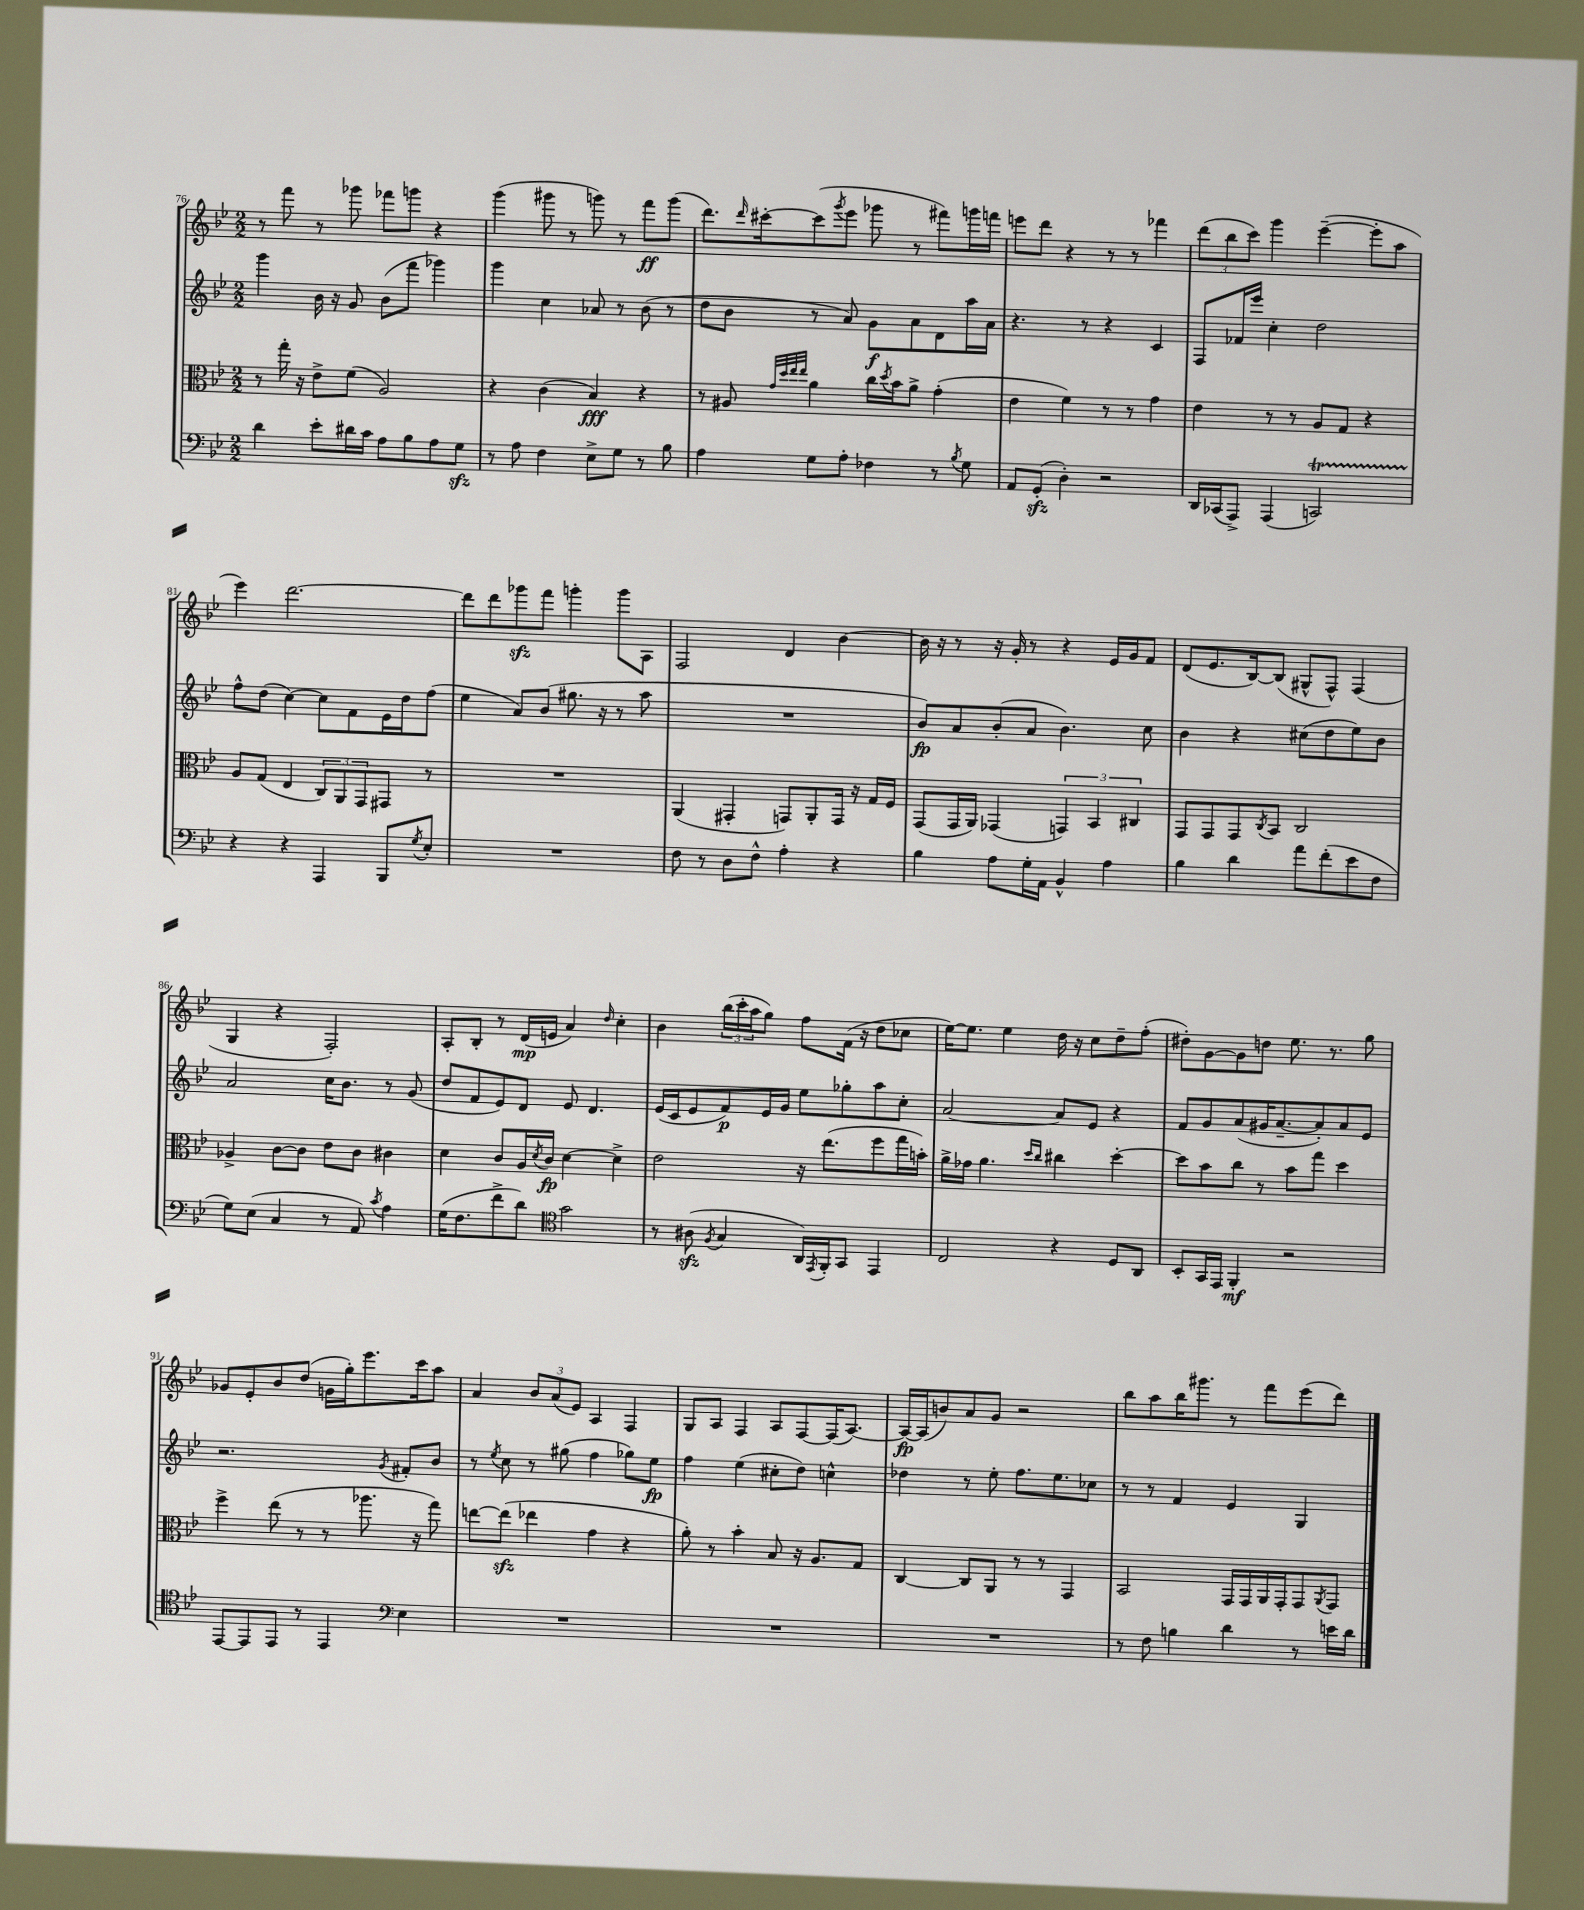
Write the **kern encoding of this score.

**kern	**dynam	**kern	**dynam	**kern	**dynam	**kern	**dynam
*part4	*part4	*part3	*part3	*part2	*part2	*part1	*part1
*staff4	*staff4	*staff3	*staff3	*staff2	*staff2	*staff1	*staff1
*clefF4	*	*clefC3	*	*clefG2	*	*clefG2	*
*k[b-e-]	*	*k[b-e-]	*	*k[b-e-]	*	*k[b-e-]	*
*M2/2	*	*M2/2	*	*M2/2	*	*M2/2	*
=76	=76	=76	=76	=76	=76	=76	=76
4d\	.	8r	.	4ggg\	.	8r	.
.	.	16gg'\	.	.	.	8fff\	.
.	.	16r	.	.	.	.	.
8e-'\L	.	8e-^\L	.	16b-\	.	8r	.
.	.	.	.	16r	.	.	.
16d#X\L	.	(8f\J	.	8g/	.	8ggg-X\	.
16c\JJ	.	.	.	.	.	.	.
8A\L	.	2A/)	.	(8b-\L	.	8fff-X\L	.
8B-\	.	.	.	8fff\J	.	8gggn\J	.
8A\	.	.	.	4ggg-X\)	.	4r	.
8Gzz\J	.	.	.	.	.	.	.
=77	=77	=77	=77	=77	=77	=77	=77
8r	.	4r	.	4ggg\	.	(4ggg\	.
8A\	.	.	.	.	.	.	.
4F\	.	(4c\	.	4cc\	.	8ggg#X\	.
.	.	.	.	.	.	8r	.
8E-^\L	.	4B-/)	fff	8a-X/	.	8gggn\)	.
8G\J	.	.	.	8r	.	8r	.
8r	.	4r	.	(8b-\	.	8fff\L	ff
8B-\	.	.	.	8r	.	(8ggg\J	.
=78	=78	=78	=78	=78	=78	=78	=78
4A\	.	8r	.	8dd\L	.	8.ddd\L)	.
.	.	8A#X/	.	8b-\J	.	.	.
.	.	.	.	.	.	16qqddd/	.
.	.	.	.	.	.	[16ccc#X'\k	.
.	.	32qqg/LLL	.	.	.	.	.
.	.	32qqdd/	.	.	.	.	.
.	.	32qqee-/	.	.	.	.	.
.	.	32qqee-/JJJ	.	.	.	.	.
8G\L	.	4a\	.	8r	.	(8ccc#\]	.
.	.	.	.	.	.	8qggg/	.
8A'\J	.	.	.	8a/)	.	8eee-\J	.
4F-X\	.	16cc\LL	.	8g\L	f	8ggg-X\	.
.	.	8qdd/	.	.	.	.	.
.	.	16b-\J	.	.	.	.	.
.	.	8a^\J	.	8a\	.	8r	.
8r	.	(4g'\	.	8d\	.	8fff#X\L)	.
8qB-/	.	.	.	.	.	.	.
8G\	.	.	.	16aa\L	.	16gggn\L	.
.	.	.	.	16a\JJ	.	16fffn\JJ	.
=79	=79	=79	=79	=79	=79	=79	=79
8AA/L	.	4e-\	.	4.r	.	8eeen\L	.
(8GGzz'/J	.	.	.	.	.	8ddd\J	.
4D'\)	.	4f\)	.	.	.	4r	.
.	.	.	.	8r	.	.	.
2r	.	8r	.	4r	.	8r	.
.	.	8r	.	.	.	8r	.
.	.	4g\	.	4c/	.	4fff-X\	.
=80	=80	=80	=80	=80	=80	=80	=80
16DD/LL	.	4e-\	.	8F/L	.	(12ddd\L	.
(16CC-X/J	.	.	.	.	.	.	.
.	.	.	.	.	.	12bb-\	.
8AAA^/J)	.	.	.	16f-X/L	.	.	.
.	.	.	.	.	.	12ccc\J)	.
.	.	.	.	16eee-/JJ	.	.	.
(4AAA/	.	8r	.	4cc'\	.	4ggg\	.
.	.	8r	.	.	.	.	.
2CCnT/)	.	8A/L	.	2dd\	.	([4eee-~\	.
.	.	8G/J	.	.	.	.	.
.	.	4r	.	.	.	8eee-'\L]	.
.	.	.	.	.	.	8aa\J	.
!!LO:LB:g=z
=81	=81	=81	=81	=81	=81	=81	=81
4r	.	8A/L	.	8ff^^\L	.	4eee-\)	.
.	.	(8G/J	.	(8dd\J	.	.	.
4r	.	4E-/	.	[4cc\)	.	[2.ddd\	.
4AAA/	.	12C/L)	.	8cc\L]	.	.	.
.	.	12AA/	.	.	.	.	.
.	.	.	.	8f\	.	.	.
.	.	12GG/	.	.	.	.	.
8BBB-/L	.	8GG#X/J	.	16e-\L	.	.	.
.	.	.	.	16dd\J	.	.	.
8qG/	.	.	.	.	.	.	.
8E-'/J	.	8r	.	(8ff\J	.	.	.
=82	=82	=82	=82	=82	=82	=82	=82
1r	.	1r	.	4ee-\	.	8ddd\L]	.
.	.	.	.	.	.	8ddd\	.
.	.	.	.	8a/L)	.	8ggg-Xzz\	.
.	.	.	.	(8b-/J	.	8fff\J	.
.	.	.	.	8.gg#X\	.	4gggn'\	.
.	.	.	.	16r	.	.	.
.	.	.	.	8r	.	8ggg\L	.
.	.	.	.	8aa\	.	8A\J	.
=83	=83	=83	=83	=83	=83	=83	=83
8F\	.	(4AA/	.	1r	.	2F/	.
8r	.	.	.	.	.	.	.
8D\L	.	4GG#X'/	.	.	.	.	.
8F^^\J	.	.	.	.	.	.	.
4A'\	.	8GGn/L)	.	.	.	4d/	.
.	.	8AA'/	.	.	.	.	.
4r	.	16GG/Jk	.	.	.	[4b-\	.
.	.	16r	.	.	.	.	.
.	.	16G/LL	.	.	.	.	.
.	.	16F/JJ	.	.	.	.	.
=84	=84	=84	=84	=84	=84	=84	=84
4B-\	.	(8GG/L	.	8b-/L)	fp	16b-\]	.
.	.	.	.	.	.	16r	.
.	.	16GG/L	.	8a/	.	8r	.
.	.	16AA/JJ)	.	.	.	.	.
8A\L	.	(4GG-X/	.	(8b-'/	.	16r	.
.	.	.	.	.	.	16g'/	.
16G'\L	.	.	.	8a/J	.	8r	.
16AA\JJ	.	.	.	.	.	.	.
4BB-^^/	.	6GGn/)	.	4.b-\)	.	4r	.
.	.	6BB-/	.	.	.	.	.
4A\	.	.	.	.	.	16e-/LL	.
.	.	.	.	.	.	16g/J	.
.	.	6C#X/	.	.	.	.	.
.	.	.	.	8cc\	.	8f/J	.
=85	=85	=85	=85	=85	=85	=85	=85
4B-\	.	8GG/L	.	4b-\	.	(8d/L	.
.	.	8GG/	.	.	.	8.e-/	.
4d\	.	8GG/	.	4r	.	.	.
.	.	.	.	.	.	[16B-/k)	.
.	.	8qC/	.	.	.	.	.
.	.	8BB-/J	.	.	.	(8B-/J]	.
8a\L	.	2C/	.	(8cc#X\L	.	8G#X^^/L	.
(8f'\	.	.	.	8dd\	.	8F^^/J)	.
8e-\	.	.	.	8ee-\)	.	(4F/	.
8F\J	.	.	.	8b-\J	.	.	.
!!LO:LB:g=z
=86	=86	=86	=86	=86	=86	=86	=86
8G\L)	.	4A-X^/	.	2a/	.	4G/	.
(8E-\J	.	.	.	.	.	.	.
4C/	.	[8c\L	.	.	.	4r	.
.	.	8c\J]	.	.	.	.	.
8r	.	8e-\L	.	16cc\KL	.	2F'/)	.
.	.	.	.	8.b-\J	.	.	.
8AA/)	.	8c\J	.	.	.	.	.
8qc/	.	.	.	.	.	.	.
4A\	.	4c#X\	.	8r	.	.	.
.	.	.	.	(8g/	.	.	.
=87	=87	=87	=87	=87	=87	=87	=87
(16G\KL	.	4d\	.	8dd/L	.	8A'/L	.
8.F\	.	.	.	.	.	.	.
.	.	.	.	8f/	.	8B-'/J	.
8f^\	.	8c/L	.	8e-/)	.	8r	.
8d\J)	.	16A/L	.	8d/J	.	(16d/LL	mp
.	.	8qd/	.	.	.	.	.
.	.	16c/JJ	fp	.	.	16en/JJ	.
*clefC4	*	*	*	*	*	*	*
2g\	.	[4d\	.	8e-/	.	4a/)	.
.	.	.	.	4.d/	.	.	.
.	.	.	.	.	.	16qqdd/	.
.	.	4d^\]	.	.	.	4cc'\	.
=88	=88	=88	=88	=88	=88	=88	=88
8r	.	2e-\	.	(16e-/LL	.	4b-\	.
.	.	.	.	16c/J	.	.	.
(8A#Xzz\	.	.	.	8e-/	.	.	.
8qF/	.	.	.	.	.	.	.
4G/	.	.	.	8f/)	p	(24bb-\LL	.
.	.	.	.	.	.	24ccc'\	.
.	.	.	.	.	.	24aa\J	.
.	.	.	.	16e-/L	.	8gg\J)	.
.	.	.	.	16g/JJ	.	.	.
16AA/LL)	.	16r	.	8ee-\L	.	8ff\L	.
8qEE-/	.	.	.	.	.	.	.
16FF'/J	.	(8.ee-\L	.	.	.	.	.
8GG/J	.	.	.	8gg-X'\	.	(16f\Jk	.
.	.	.	.	.	.	16r	.
4EE-/	.	8ff\	.	8aa\	.	8dd\L	.
.	.	16gg\L	.	8cc'\J	.	8cc-X\J	.
.	.	16bn'\JJ)	.	.	.	.	.
=89	=89	=89	=89	=89	=89	=89	=89
2C/	.	16a^\LL	.	[2a/	.	[16ee-\KL)	.
.	.	16g-X\JJ	.	.	.	8.ee-\J]	.
.	.	4.a\	.	.	.	.	.
.	.	.	.	.	.	4ee-\	.
.	.	16qqdd/LL	.	.	.	.	.
.	.	16qqcc/JJ	.	.	.	.	.
4r	.	4cc#X\	.	8a/L]	.	16dd\	.
.	.	.	.	.	.	16r	.
.	.	.	.	8e-/J	.	8cc\L	.
8D/L	.	[4dd'\	.	4r	.	8dd~\	.
8AA/J	.	.	.	.	.	(8ff'\J	.
=90	=90	=90	=90	=90	=90	=90	=90
8BB-'/L	.	8dd\L]	.	8f/L	.	8dd#X'\L)	.
16GG/L	.	8b-\	.	8g/	.	[8g\	.
16EE-/JJ	.	.	.	.	.	.	.
4FF'/	mf	8cc\J	.	(8a/	.	8g\]	.
.	.	8r	.	16g#X/K	.	8ddn\J	.
.	.	.	.	[8.a~/	.	.	.
2r	.	8b-\L	.	.	.	8.ee-\	.
.	.	8gg\J	.	8a'/])	.	.	.
.	.	.	.	.	.	8.r	.
.	.	4dd\	.	8a/	.	.	.
.	.	.	.	8e-/J	.	8gg\	.
!!LO:LB:g=z
=91	=91	=91	=91	=91	=91	=91	=91
[8EE-/L	.	4ff^\	.	2.r	.	8g-X/L	.
8EE-/]	.	.	.	.	.	8e-'/	.
8EE-/J	.	(8ee-\	.	.	.	8b-/	.
8r	.	8r	.	.	.	(8dd/J	.
4EE-/	.	8r	.	.	.	16gn\LL	.
.	.	.	.	.	.	16gg'\J)	.
.	.	8.aa-X\	.	.	.	8.eee-\	.
*clefF4	*	*	*	*	*	*	*
.	.	.	.	8qg/	.	.	.
4E-\	.	.	.	8f#X'/L	.	.	.
.	.	16r	.	.	.	16ccc\k	.
.	.	8gg\)	.	8b-/J	.	8aa\J	.
=92	=92	=92	=92	=92	=92	=92	=92
1r	.	[8een\L	.	8r	.	4a/	.
.	.	.	.	8qee-/	.	.	.
.	.	(8eezz\J]	.	8cc\	.	.	.
.	.	4ee-X\	.	8r	.	12b-/L	.
.	.	.	.	.	.	(12a/	.
.	.	.	.	(8gg#X\	.	.	.
.	.	.	.	.	.	12e-/J)	.
.	.	4g\	.	4ff\	.	4A/	.
.	.	4r	.	8gg-X\L)	.	4F/	.
.	.	.	.	8ee-\J	fp	.	.
=93	=93	=93	=93	=93	=93	=93	=93
1r	.	8a'\)	.	4ff\	.	8G/L	.
.	.	8r	.	.	.	8A/J	.
.	.	4b-'\	.	(4ee-\	.	4F/	.
.	.	8B-/	.	8cc#X'\L	.	8A/L	.
.	.	16r	.	8dd\J)	.	[8F/	.
.	.	8.A/L	.	.	.	.	.
.	.	.	.	4ccn^^\	.	(16F/K]	.
.	.	.	.	.	.	[8.A/J)	.
.	.	8G/J	.	.	.	.	.
=94	=94	=94	=94	=94	=94	=94	=94
1r	.	[4C/	.	4dd-X\	.	16A/LL_	fp
.	.	.	.	.	.	(16A/J]	.
.	.	.	.	.	.	8bn/)	.
.	.	8C/L]	.	8r	.	8a/	.
.	.	8AA/J	.	8ee-'\	.	8g/J	.
.	.	8r	.	8.ff\L	.	2r	.
.	.	8r	.	.	.	.	.
.	.	.	.	8.ee-\	.	.	.
.	.	4GG/	.	.	.	.	.
.	.	.	.	8cc-X\J	.	.	.
=95	=95	=95	=95	=95	=95	=95	=95
8r	.	2BB-/	.	8r	.	8bb-\L	.
8F\	.	.	.	8r	.	8aa\	.
4Bn\	.	.	.	4f/	.	16bb-\K	.
.	.	.	.	.	.	8.ggg#X\J	.
4d\	.	16GG/LL	.	4e-/	.	8r	.
.	.	16GG/	.	.	.	.	.
.	.	16AA/	.	.	.	8fff\L	.
.	.	16GG'/J	.	.	.	.	.
8r	.	8GG/	.	4G/	.	(8eee-\	.
.	.	8qAA/	.	.	.	.	.
16en\LL	.	8GG/J	.	.	.	8ddd\J)	.
16d\JJ	.	.	.	.	.	.	.
==	==	==	==	==	==	==	==
*-	*-	*-	*-	*-	*-	*-	*-
